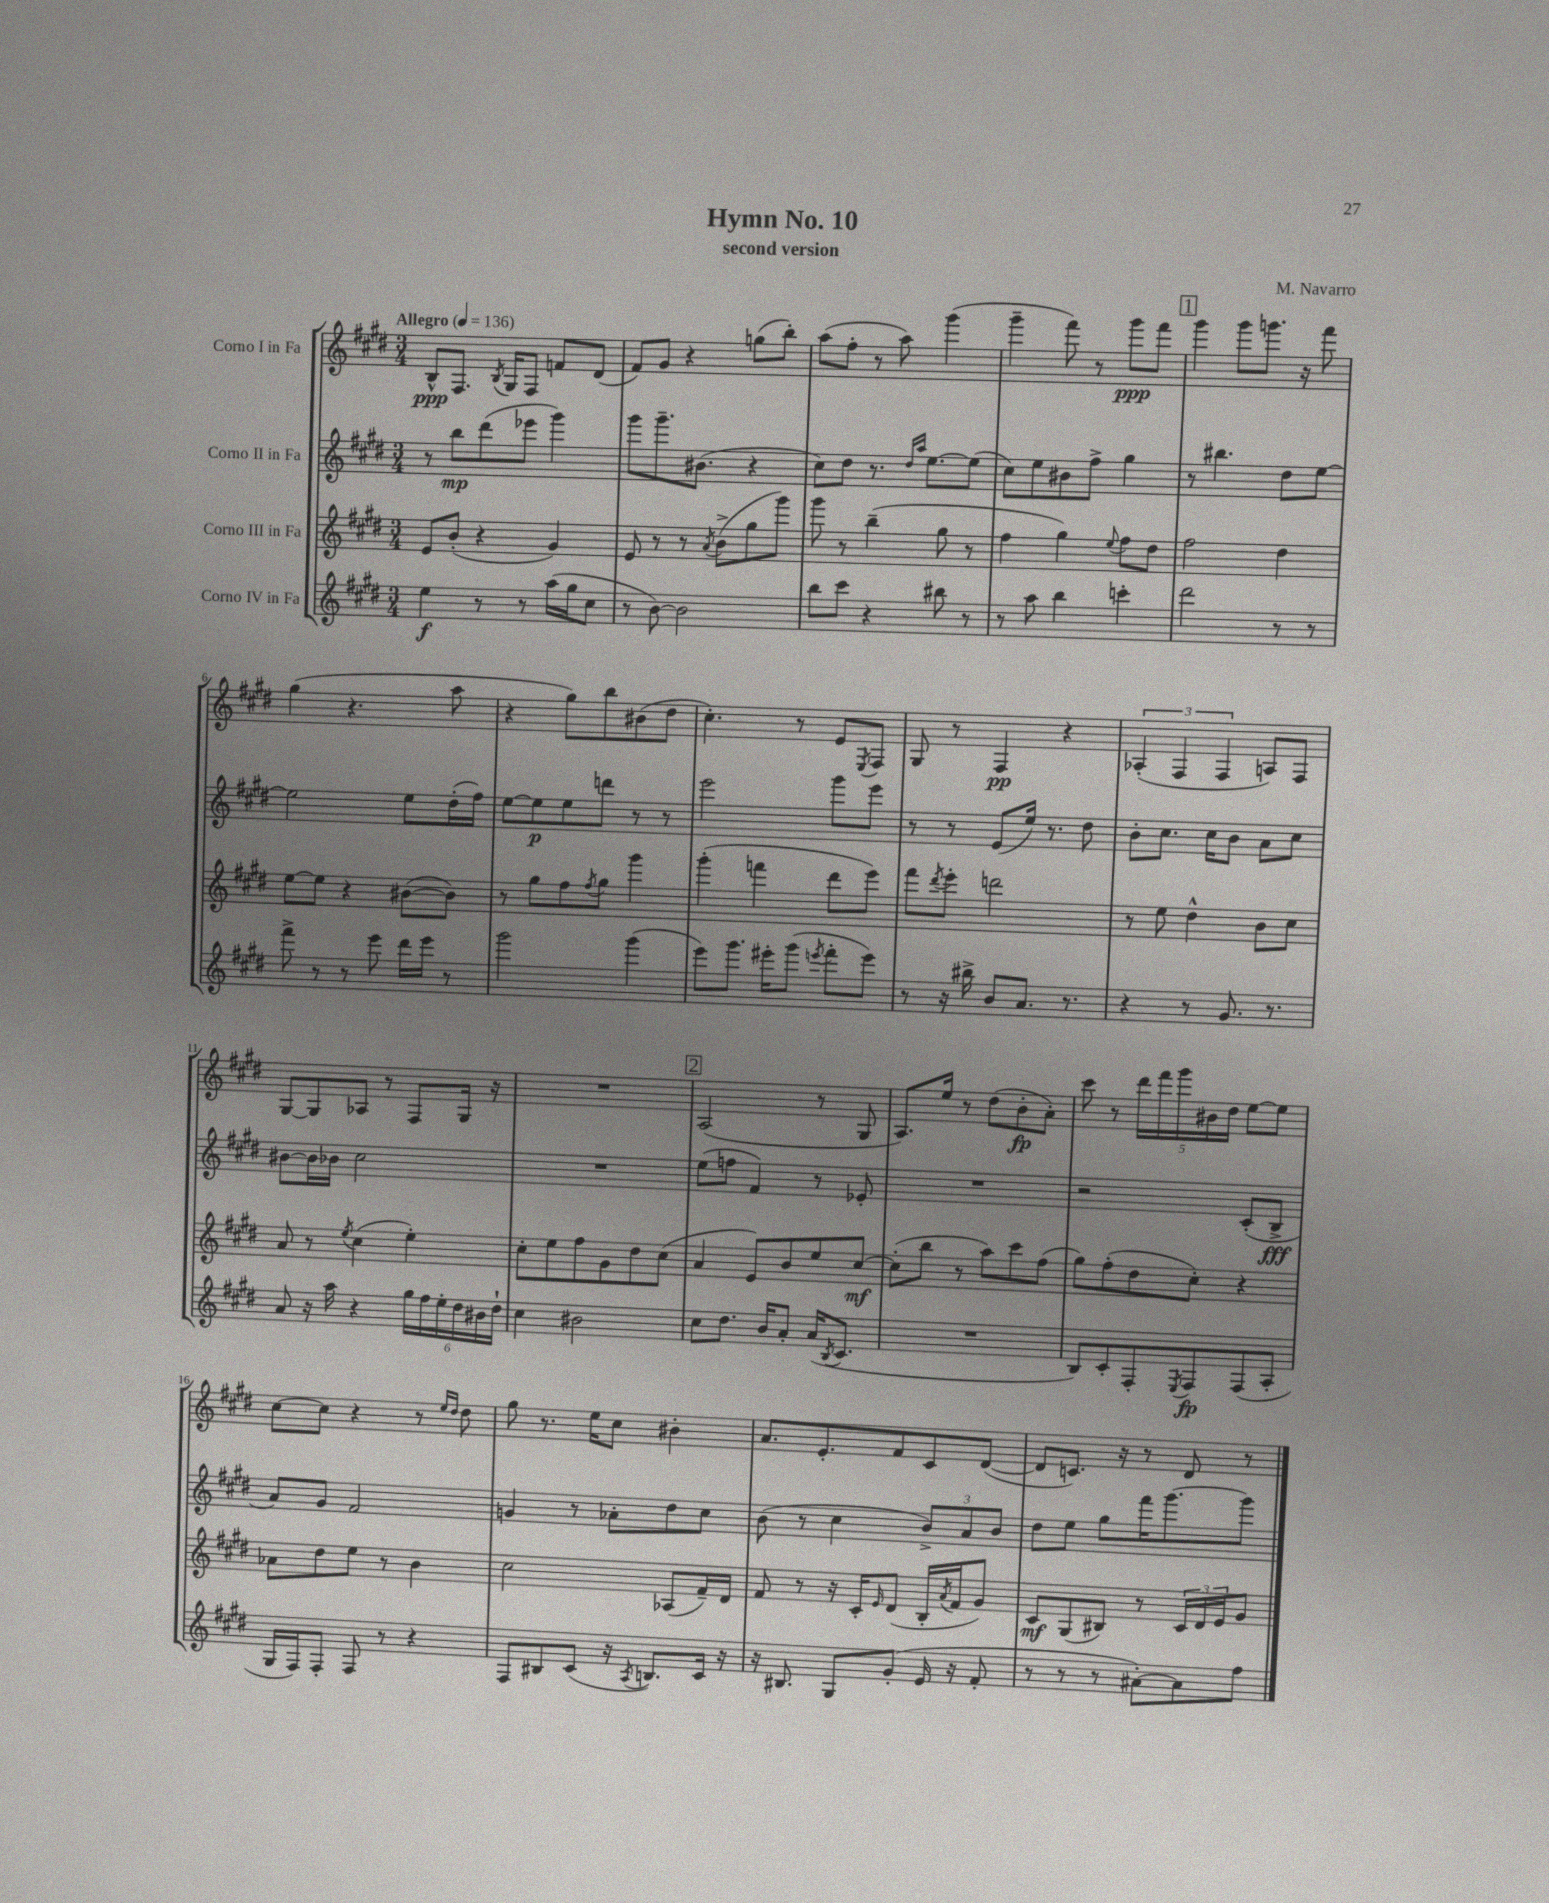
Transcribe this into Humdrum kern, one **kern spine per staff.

**kern	**kern	**kern	**kern
*staff4	*staff3	*staff2	*staff1
*clefG2	*clefG2	*clefG2	*clefG2
*k[f#c#g#d#]	*k[f#c#g#d#]	*k[f#c#g#d#]	*k[f#c#g#d#]
*M3/4	*M3/4	*M3/4	*M3/4
*MM136	*MM136	*MM136	*MM136
4ee\	8e/L	8r	8B^^/L
.	(8b'/J	8bb\L	8.F#/J
8r	4r	(8ddd#\	.
.	.	.	8qB/
.	.	.	16G#/LK
8r	.	8eee-\J	8F#/J
(16aa\LL	4g#/)	4ggg#\)	8f/L
16gg#\J	.	.	.
8cc#\J	.	.	(8d#/J
=	=	=	=
8r	8e/	8ggg#\L	8f#/L)
[8b\)	8r	8.ggg#~\	8g#/J
2b\]	8r	.	4r
.	.	(8.b#\J	.
.	8qa/	.	.
.	(8b^\L	.	.
.	8gg#\	4r	(8gg\L
.	8ggg#\J)	.	8bb'\J)
=	=	=	=
8bb\L	8ggg#\	8cc#\L)	(8aa\L
8ccc#\J	8r	8dd#\J	8ff#'\J
4r	(4bb~\	8.r	8r
.	.	.	8aa\)
.	.	16qqdd#/LL	.
.	.	16qqaa/JJ	.
.	.	[8.ee\L	.
8bb#\	8gg#\	.	(4ggg#\
8r	8r	(8ee\]J	.
=	=	=	=
8r	4ff#\	8cc#\L)	4ggg#~\
8aa\	.	8ee\	.
4bb\	4gg#\)	8b#\	8fff#\)
.	.	8ff#^\J	8r
.	8qqee/	.	.
4ccc'\	8ff#\L	4gg#\	8ggg#\L
.	8dd#\J	.	8fff#\J
=	=	=	=
2ddd#\	2ff#\	8r	4ggg#\
.	.	4.bb#\	.
.	.	.	8ggg#\L
.	.	.	8.ggg\J
8r	4dd#\	8dd#\L	.
.	.	.	16r
8r	.	[8ee\J	8fff#\
=	=	=	=
8fff#^\	[8ee\L	2ee\]	(4gg#\
8r	8ee\]J	.	.
8r	4r	.	4.r
8eee\	.	.	.
16ddd#\LL	([8b#\L	8ee\L	.
16eee\JJ	.	.	.
8r	8b#\]J)	(16dd#'\L	8aa\
.	.	16ff#\JJ)	.
=	=	=	=
2ggg#\	8r	[8ee\L	4r
.	8gg#\L	8ee\]	.
.	8ff#\	8ee\	8gg#\L)
.	8qff#/	.	.
.	8gg#\J	8ddd\J	8bb\
(4ggg#\	4ggg#\	8r	(8b#\
.	.	8r	8dd#\J
=	=	=	=
8eee\L)	(4ggg#'\	2eee\	4.cc#'\)
8.ggg#\J	.	.	.
.	4fff\	.	.
16eee#'\LK	.	.	.
(8ggg#\J	.	.	8r
8qeee/	.	.	.
8fff#'\L	8ddd#\L	8ggg#\L	8e/L
.	.	.	8qE/
8eee\J)	8eee\J)	8eee\J	8F#/J
=	=	=	=
8r	8fff#\L	8r	8G#/
.	8qddd#/	.	.
16r	8eee'\J	8r	8r
16bb#^\	.	.	.
8b/L	2ddd\	(8e/L	4F#/
8.a/J	.	16ee/Jk)	.
.	.	8.r	.
.	.	.	4r
8.r	.	.	.
.	.	8dd#\	.
=	=	=	=
4r	8r	8b'\L	(6A-'/
.	8ee\	8.cc#\J	.
.	.	.	6F#/
8r	4dd#^^\	.	.
.	.	16cc#\LK	.
.	.	.	6F#/
8.g#/	.	8b\J	.
.	8b\L	8a\L	8A/L)
8.r	.	.	.
.	8cc#\J	8cc#\J	8F#/J
=	=	=	=
8a/	8a/	[8b#\L	[8G#/L
16r	8r	16b#\]L	8G#/]
16aa\	.	16b-\JJ	.
.	8qee/	.	.
4r	(4cc#\	2cc#\	8A-/J
.	.	.	8r
24gg#\LL	4ee'\)	.	8F#/L
24ff#\	.	.	.
24ee'\	.	.	.
24dd#\	.	.	16G#/Jk
24b#\	.	.	.
.	.	.	16r
24dd#`\JJ	.	.	.
=	=	=	=
4cc#\	8cc#'\L	2.r	2.r
.	8ee\	.	.
2b#\	8ff#\	.	.
.	8g#\	.	.
.	8dd#\	.	.
.	(8cc#\J	.	.
=	=	=	=
8cc#\L	4a/	(8ee\L	(2A/
8.dd#\J	.	8ff\J	.
.	8e/L)	4f#/)	.
16b/LK	.	.	.
8a'/J	8b/	.	.
(16a/LK	8ee/	8r	8r
8qB/	.	.	.
8.c#/J	.	.	.
.	[8cc#/J	8e-'/	8G#/
=	=	=	=
2.r	(8cc#'\]L	2.r	8.A/L)
.	8bb\J	.	.
.	.	.	16ee/Jk
.	8r	.	8r
.	8aa\L)	.	(8dd#\L
.	8ccc#\	.	8b'\
.	(8ff#\J	.	8a'\J)
=	=	=	=
8B/L)	8gg#\L)	2r	8ccc#\
8c#'/	(8ff#'\	.	8r
8F#'/	8dd#\	.	20ddd#\LL
.	.	.	20fff#\
.	.	.	20ggg#\
8qE/	.	.	.
8F#/	8cc#'\J)	.	.
.	.	.	20b#\
.	.	.	20dd#\JJ
(8F#/	4r	(8c#'/L	[8ee\L
8A'/J	.	8B^/J	8ee\]J
=	=	=	=
16G#/LL	8a-\L	8a/L)	[8cc#\L
16F#/J)	.	.	.
8F#'/J	8dd#\	8g#/J	8cc#\]J
8F#/	8ee\J	2f#/	4r
8r	8r	.	.
4r	4b\	.	8r
.	.	.	16qqee/LL
.	.	.	16qqdd#/JJ
.	.	.	8dd#\
=	=	=	=
8F#/L	2cc#\	4g/	8gg#\
8B#/	.	.	8.r
(8c#/J	.	8r	.
.	.	.	16ee\LK
16r	.	8a-'\L	8cc#\J
8qA/	.	.	.
8.B/L)	.	.	.
.	(8A-/L	8dd#\	4b#'\
16c#/Jk	16f#~/L)	8cc#\J	.
16r	16d#/JJ	.	.
=	=	=	=
16r	8f#/	(8b\	8.a/L
8.B#/	.	.	.
.	8r	8r	.
.	.	.	8.e'/
8G#/L	16r	4cc#\	.
.	16c#'/LK	.	.
.	16qqe/	.	.
(8g#'/J	(8d#/J	.	8f#/
16e/	16B'/LL	12b^/L)	8c#/
.	8qa/	.	.
16r	16f#/J	.	.
.	.	12a/	.
8f#'/	8g#/J)	.	([8d#/J
.	.	12b/J	.
=	=	=	=
8r	8c#/L	8dd#\L	8d#/]L
8r	(8G#/	8ee\J	8.c/J)
8r	8B#/J)	8gg#\L	.
.	.	.	16r
[8a#'\L)	8r	16fff#\K	8r
.	.	[8.ggg#\	.
8a#\]	24c#/LL	.	8d#/
.	24d#/	.	.
.	24e/J	.	.
8ff#\J	8g#/J	8ggg#\]J	8r
==	==	==	==
*-	*-	*-	*-
